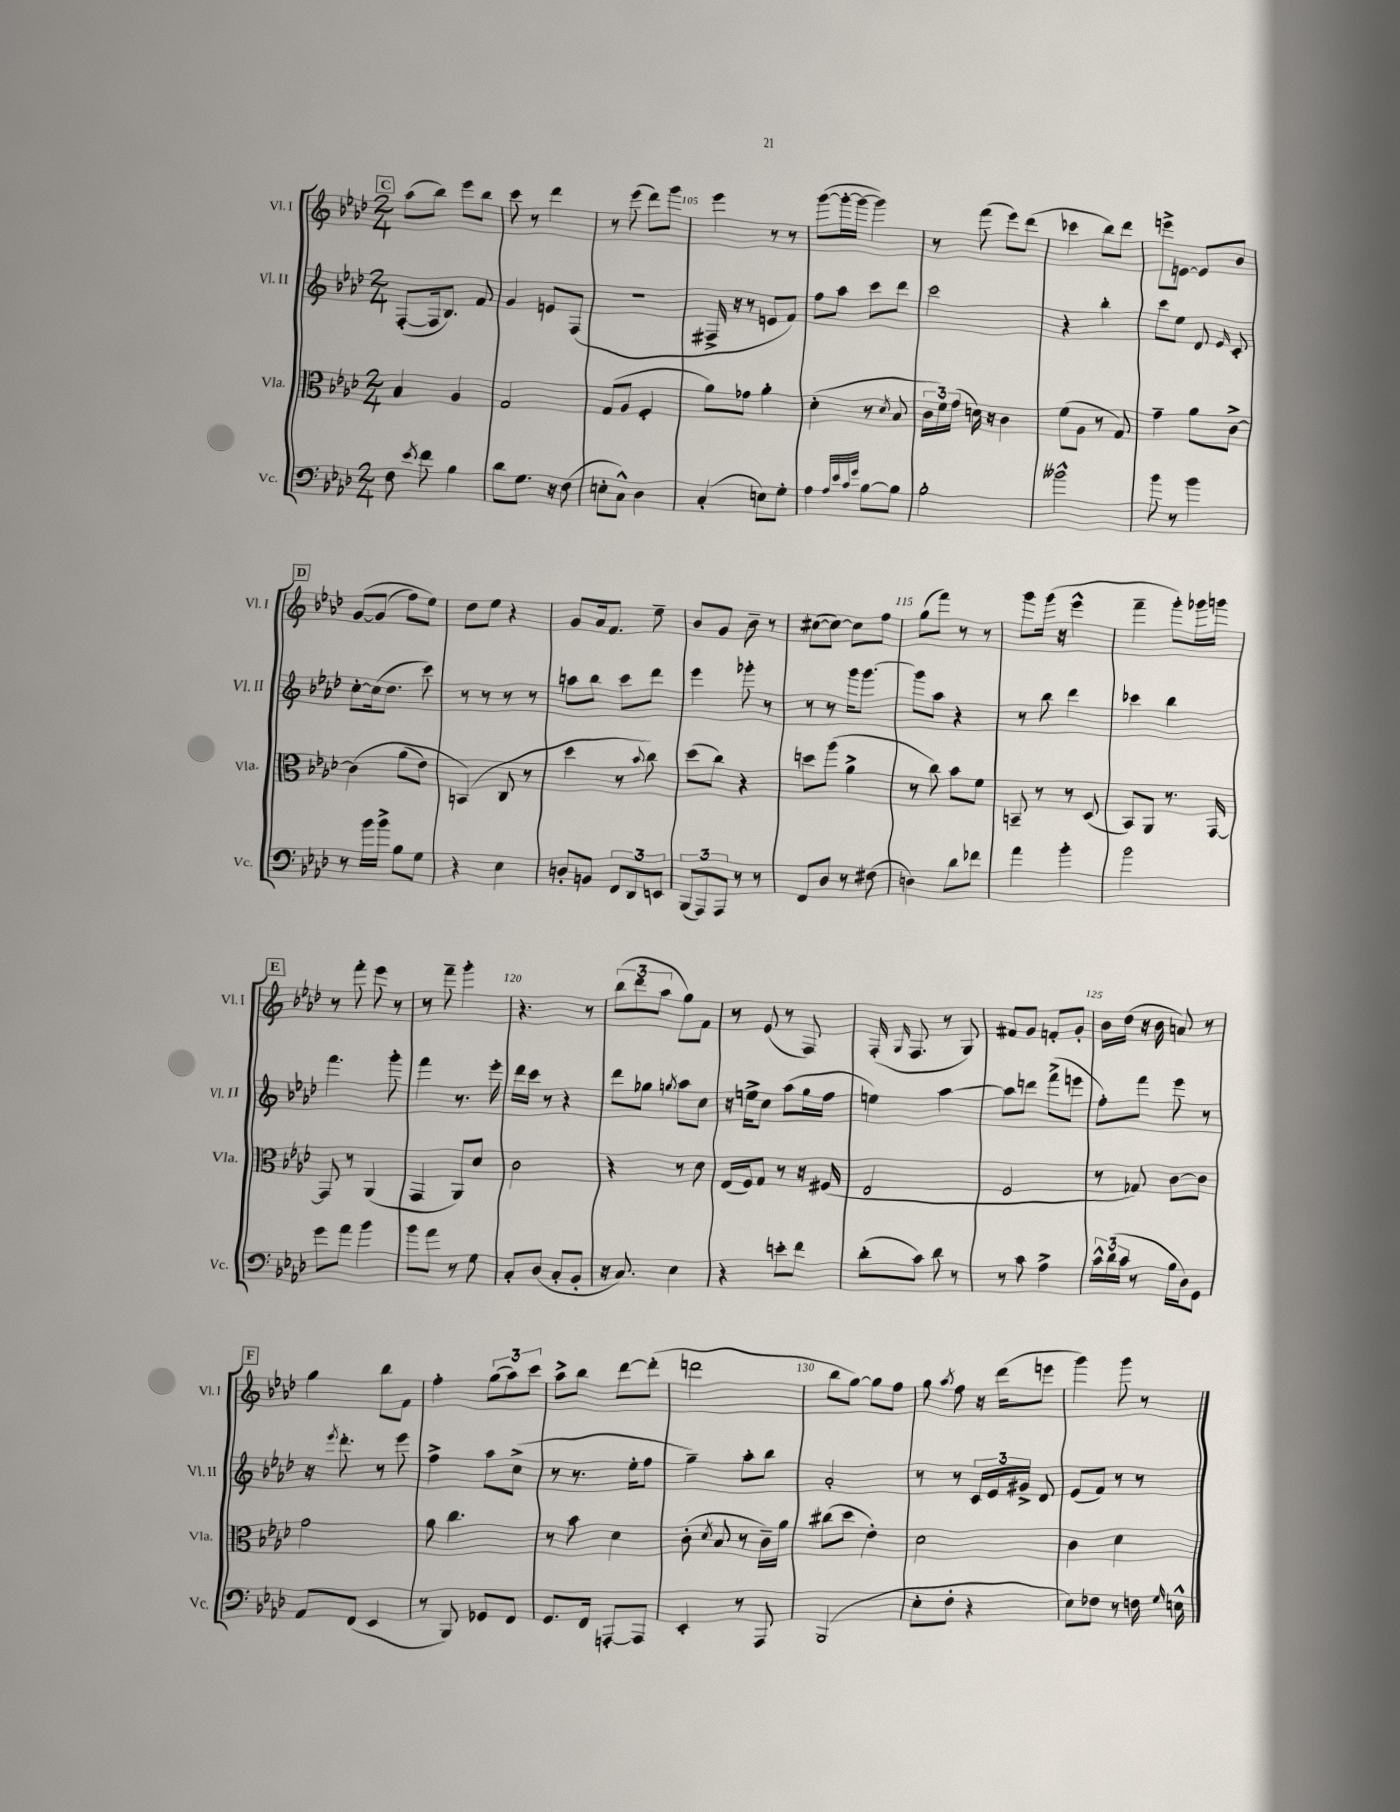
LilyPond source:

<<
\new StaffGroup <<
\new Staff = "s0" \with { instrumentName = "Vl. I" shortInstrumentName = "Vl. I" } {
    \clef treble \key aes \major \numericTimeSignature \time 2/4
    \autoBeamOff \mark \markup { \box "C" } aes''8[( bes''8]) ees'''8[ bes''8] |
    c'''8 r8 des'''4 |
    r8 ees'''8( des'''8[) g'''8] |
    ees'''4 r8 r8 |
    g'''8[~( g'''16~-. g'''16]~ g'''4) |
    r8 f'''8( ees'''8[) des'''8]( |
    ces'''4 bes''8[) des'''8] |
    e'''8[-> e'8]~ e'8[ bes'8] |
    \mark \markup { \box "D" } g'8[~\( g'8]( f''8[) ees''8]\) |
    des''8[ ees''8] r4 |
    g'8[ aes'16 f'8.] ees''8-- |
    bes'8[ g'8] bes'8-- r8 |
    cis''8[~( cis''8]~) cis''8[ f''8] |
    g''8[( f'''8]) r8 r8 |
    g'''8[ g'''16]( r16 ees'''4-^ |
    f'''4-- g'''8[-.) ges'''16 g'''16] |
    \mark \markup { \box "E" } r8 f'''8-. ees'''8 r8 |
    r8 f'''8-- g'''4-. |
    r4. r8 |
    \tuplet 3/2 { bes''8[( des'''8 aes''8] } g''8[) f'8] |
    r8 ees'8( r8 f8) |
    f16-.( \grace { g16 } f8. r8 g8) |
    fis'8[ g'8] f'8[-. g'8]-. |
    bes'16[ des''16]( r16 bes'16 a'8) r8 |
    \mark \markup { \box "F" } g''4 bes''8[ f'8] |
    f''4-. \tuplet 3/2 { g''8[( aes''8) c'''8] } |
    aes''8[-> bes''8] des'''8[~ des'''8]-.( |
    d'''2 |
    bes''8[ g''8]~) g''8[ f''8] |
    g''8 \acciaccatura { aes''8 } f''8 r16 des'''16[( e'''8] |
    g'''4) g'''8 r8 \bar "|." |
}
\new Staff = "s1" \with { instrumentName = "Vl. II" shortInstrumentName = "Vl. II" } {
    \clef treble \key aes \major \numericTimeSignature \time 2/4
    \autoBeamOff \mark \markup { \box "C" } f8[~-.( f16 bes8.]) f'8 |
    g'4 e'8[ f8]( |
    r2 |
    fis16-> r16 r8 e'8[ f'8]) |
    f''8[ aes''8] c'''8[ des'''8] |
    c'''2 |
    r4 bes''4-. |
    c'''8[ ees''8] des'8 \grace { ees'16 } c'8-. |
    \mark \markup { \box "D" } c''8[~-. c''16( des''8.] c'''8) |
    r8 r8 r8 r8 |
    a''8[ bes''8] c'''8[ des'''8] |
    ees'''4 ges'''8-. r8 |
    r8 r8 g'''16[ g'''8.]~ |
    g'''8[ aes''8] r4 |
    r8 bes''8 des'''4 |
    ces'''4 bes''4 |
    \mark \markup { \box "E" } f'''4. g'''8-. |
    f'''4 r8. ees'''16-. |
    des'''16[ c'''16] r8 r4 |
    des'''8[ ges''8] \acciaccatura { g''8 } aes''8[ c''8] |
    r16 e''16[-> c''8] aes''8[( g''16 f''16] |
    e''4) aes''4~ |
    aes''8[ d'''8] f'''8[->( e'''8] |
    f''8[-.) f'''8] ees'''8 r8 |
    \mark \markup { \box "F" } r16 \acciaccatura { ees'''8 } des'''8.-. r8 ees'''8 |
    f''4-> aes''8[ c''8]->( |
    r8 r8. ees''16[-. f''8] |
    g''4--) aes''8[-. bes''8] |
    aes'2-. |
    r8 r8 \tuplet 3/2 { c'16[ ees'16 gis'16]-> } des'8 |
    ees'8[( f'8]) r8 r8 \bar "|." |
}
\new Staff = "s2" \with { instrumentName = "Vla." shortInstrumentName = "Vla." } {
    \clef alto \key aes \major \numericTimeSignature \time 2/4
    \autoBeamOff \mark \markup { \box "C" } bes4 aes4 |
    g2 |
    g8[( aes8] f4-. |
    aes'8[) ges'8] aes'4-. |
    des'4-.( r8 \acciaccatura { des'8 } bes8 |
    \tuplet 3/2 { c'16[ f'16) g'16]( } d'16) r16 c'4 |
    f'8[( aes8] r8 g8) |
    g'4-- aes'8[ c'8]~-> |
    \mark \markup { \box "D" } c'4\( aes'8[( ees'8]) |
    b,4(\) c8 r8 |
    des''4 r8 \appoggiatura { bes'8 } c''8) |
    des''8[( c''8]) r4 |
    d''8[ aes''8]( aes'4-> |
    r8 c''8) bes'8[ f'8] |
    b,8-- r8 r8 des8( |
    bes,8[) aes,8] r8. g,16~ |
    \mark \markup { \box "E" } g,8 r8 aes,4( |
    g,4 aes,8[) des'8] |
    c'2 |
    r4 r8 des'8 |
    ees16[( f16) g8] r8 r16 fis16( |
    ees2 |
    f2 |
    r8 ges8) c'8[~ c'8] |
    \mark \markup { \box "F" } g'2 |
    aes'8 c''4. |
    r8 bes'8 des'4 |
    c'8-.( \acciaccatura { des'8 } bes8 r8 c'16[--) aes'16] |
    cis''8[( des''8] ees'4-.) |
    des'2 |
    c'4 des'4 \bar "|." |
}
\new Staff = "s3" \with { instrumentName = "Vc." shortInstrumentName = "Vc." } {
    \clef bass \key aes \major \numericTimeSignature \time 2/4
    \autoBeamOff \mark \markup { \box "C" } f8 \acciaccatura { ees'8 } f'8 bes4 |
    des'8[ g8.] r16 f8( |
    e8[-. c8]-^) des4 |
    c4-.( e8[) g8]-. |
    aes4 \grace { aes32[ ees'32 c'32 g'32] } bes8[~ bes8] |
    bes2-. |
    beses'2-^ |
    bes'8 r8 bes'4 |
    \mark \markup { \box "D" } r8 bes'16[ bes'16]-> bes8[ g8] |
    r4 ees4 |
    d8[-. b,8] \tuplet 3/2 { f,8[ des,8 e,8] } |
    \tuplet 3/2 { bes,,8[( aes,,8) aes,,8] } r8 r8 |
    f,8[ des8] r8 fis8( |
    d4) des'8[ fes'8] |
    aes'4 bes'4-. |
    bes'2 |
    \mark \markup { \box "E" } g'8[ aes'8] bes'4 |
    bes'8[ aes'8] r8 g8 |
    c8[-. des8]( c8[-. bes,8]-. |
    r16 c8.) ees4 |
    r4 e'8[-. f'8] |
    des'8[-.( c'8]) des'8 r8 |
    r8 c'8 aes4-> |
    \tuplet 3/2 { c'16[-^ des'16( c'16] } r8 bes16[ des16) g,8] |
    \mark \markup { \box "F" } aes,8[ f,8]( ees,4 |
    r8 bes,,8) ges,8[ f,8] |
    g,8.[ f,16] a,,8[~-. a,,8] |
    ees,4-. r8 aes,,8 |
    bes,,2( |
    ees8[-. f8]-. r4 |
    ees8[) fes8] r8 f16 \grace { g16 } e16-^ \bar "|." |
}
>>
>>
\layout { \context { \Score currentBarNumber = #102 \override BarNumber.break-visibility = ##(#f #t #t) barNumberVisibility = #(every-nth-bar-number-visible 5) } }
